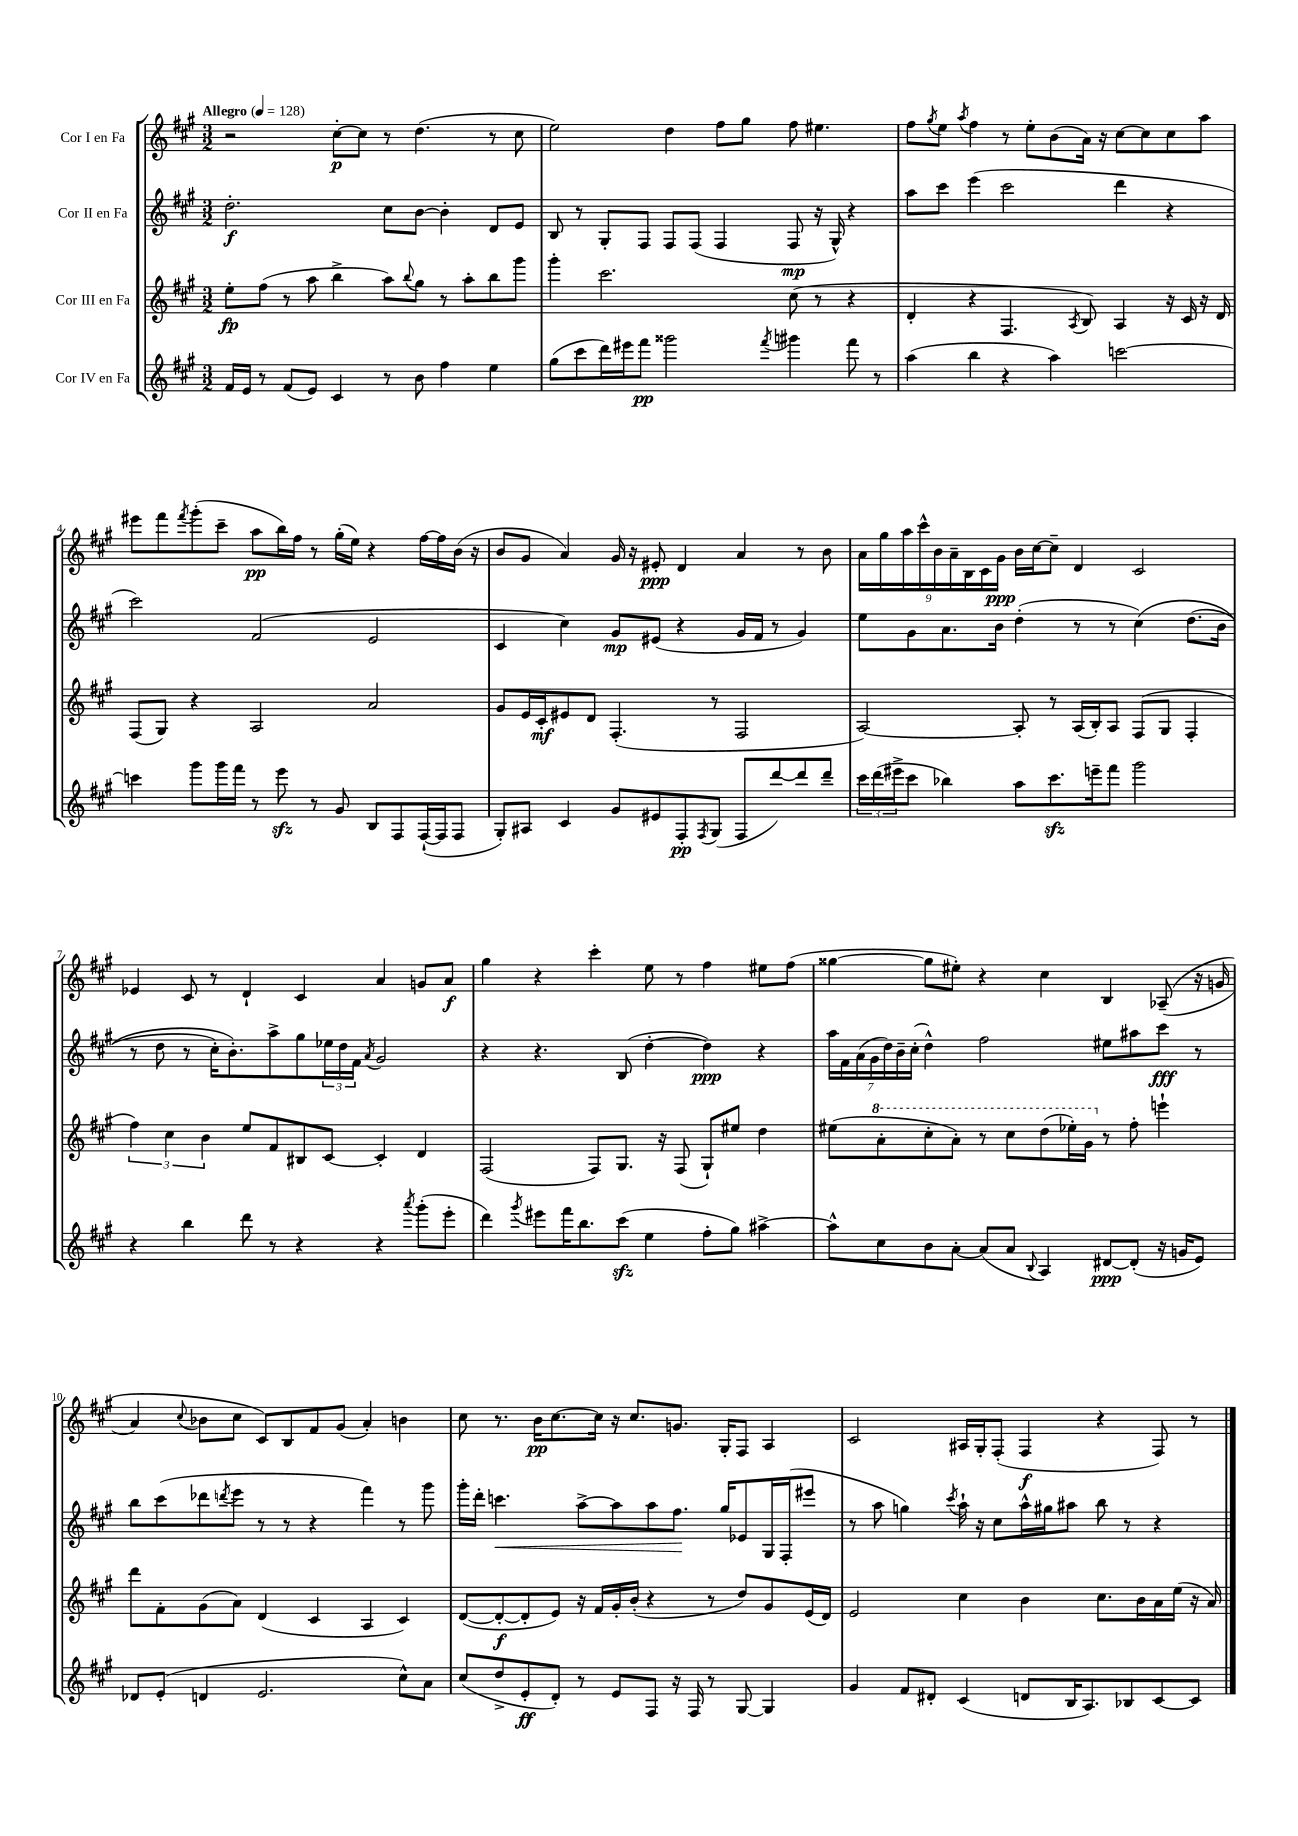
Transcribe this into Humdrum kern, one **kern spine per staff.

**kern	**dynam	**kern	**dynam	**kern	**dynam	**kern	**dynam
*part4	*part4	*part3	*part3	*part2	*part2	*part1	*part1
*staff4	*staff4	*staff3	*staff3	*staff2	*staff2	*staff1	*staff1
*I"Cor IV en Fa	*	*I"Cor III en Fa	*	*I"Cor II en Fa	*	*I"Cor I en Fa	*
*clefG2	*	*clefG2	*	*clefG2	*	*clefG2	*
*k[f#c#g#]	*	*k[f#c#g#]	*	*k[f#c#g#]	*	*k[f#c#g#]	*
*M3/2	*	*M3/2	*	*M3/2	*	*M3/2	*
*MM128	*	*MM128	*	*MM128	*	*MM128	*
=1	=1	=1	=1	=1	=1	=1	=1
!	!	!	!	!	!	!LO:TX:a:B:t=Allegro	!
16f#/LL	.	8ee'\L	fp	2.dd'\	f	2r	.
16e/JJ	.	.	.	.	.	.	.
8r	.	(8ff#\J	.	.	.	.	.
(8f#/L	.	8r	.	.	.	.	.
8e/J)	.	8aa\	.	.	.	.	.
4c#/	.	4bb^\	.	.	.	[8cc#'\L	p
.	.	.	.	.	.	8cc#\J]	.
8r	.	8aa\L)	.	8cc#\L	.	8r	.
.	.	8qqbb/	.	.	.	.	.
8b\	.	8gg#\J	.	[8b\J	.	(4.dd\	.
4ff#\	.	8r	.	4b'\]	.	.	.
.	.	8aa'\L	.	.	.	.	.
4ee\	.	8bb\	.	8d/L	.	8r	.
.	.	8ggg#\J	.	8e/J	.	8cc#\	.
=2	=2	=2	=2	=2	=2	=2	=2
(8gg#\L	.	4ggg#'\	.	8B/	.	2ee\)	.
8ccc#\	.	.	.	8r	.	.	.
16ddd\L)	.	2.ccc#\	.	8G#'/L	.	.	.
16eee#X\J	.	.	.	.	.	.	.
8fff#\J	pp	.	.	8F#/J	.	.	.
2ggg##X\	.	.	.	8F#/L	.	4dd\	.
.	.	.	.	(8F#/J	.	.	.
.	.	.	.	4F#/	.	8ff#\L	.
.	.	.	.	.	.	8gg#\J	.
8qfff#/	.	.	.	.	.	.	.
4ggg#X\	.	(8cc#\	.	8F#/	mp	8ff#\	.
.	.	8r	.	16r	.	4.ee#X\	.
.	.	.	.	16G#^^/)	.	.	.
8fff#\	.	4r	.	4r	.	.	.
8r	.	.	.	.	.	.	.
=3	=3	=3	=3	=3	=3	=3	=3
(4aa\	.	4d'/	.	8aa\L	.	8ff#\L	.
.	.	.	.	.	.	8qgg#/	.
.	.	.	.	8ccc#\J	.	8ee\J	.
.	.	.	.	.	.	8qaa/	.
4bb\	.	4r	.	(4eee\	.	4ff#\	.
4r	.	4.F#/	.	2ccc#\	.	8r	.
.	.	.	.	.	.	8ee'\L	.
4aa\)	.	.	.	.	.	(8b\	.
.	.	8qA/	.	.	.	.	.
.	.	8B/)	.	.	.	16a\Jk)	.
.	.	.	.	.	.	16r	.
[2cccn\	.	4A/	.	4ddd\	.	[8cc#\L	.
.	.	.	.	.	.	8cc#\]	.
.	.	16r	.	4r	.	8cc#\	.
.	.	16c#/	.	.	.	.	.
.	.	16r	.	.	.	8aa\J	.
.	.	16d/	.	.	.	.	.
!!LO:LB:g=z
=4	=4	=4	=4	=4	=4	=4	=4
4cccn\]	.	(8F#/L	.	2ccc#\)	.	8eee#X\L	.
.	.	8G#/J)	.	.	.	8fff#\	.
.	.	.	.	.	.	8qfff#/	.
8ggg#\L	.	4r	.	.	.	(8ggg#'\	.
16ggg#\L	.	.	.	.	.	8ccc#~\J	.
16fff#\JJ	.	.	.	.	.	.	.
8r	.	2A/	.	(2f#/	.	8aa\L	pp
8eeezz\	.	.	.	.	.	16bb\L)	.
.	.	.	.	.	.	16ff#\JJ	.
8r	.	.	.	.	.	8r	.
8g#/	.	.	.	.	.	(16gg#'\LL	.
.	.	.	.	.	.	16ee\JJ)	.
8B/L	.	2a/	.	2e/	.	4r	.
8F#/	.	.	.	.	.	.	.
([16F#`/L	.	.	.	.	.	[16ff#\LL	.
16F#/J]	.	.	.	.	.	16ff#\]	.
8F#/J	.	.	.	.	.	(16b\JJ	.
.	.	.	.	.	.	16r	.
=5	=5	=5	=5	=5	=5	=5	=5
8G#'/L)	.	8g#/L	.	4c#/	.	8b/L	.
8A#X/J	.	16e/L	.	.	.	8g#/J	.
.	.	16c#'/J	mf	.	.	.	.
4c#/	.	8e#X/	.	4cc#\)	.	4a/)	.
.	.	8d/J	.	.	.	.	.
8g#/L	.	(4.F#'/	.	8g#/L	mp	16g#/	.
.	.	.	.	.	.	16r	.
8e#X/	.	.	.	(8e#X/J	.	8e#X'/	ppp
8F#'/	pp	.	.	4r	.	4d/	.
8qF#/	.	.	.	.	.	.	.
(8G#/J	.	8r	.	.	.	.	.
8F#/L	.	2F#/	.	16g#/LL	.	4a/	.
.	.	.	.	16f#/JJ	.	.	.
[8ddd/)	.	.	.	8r	.	.	.
8ddd/]	.	.	.	4g#/)	.	8r	.
8ddd~/J	.	.	.	.	.	8b\	.
=6	=6	=6	=6	=6	=6	=6	=6
24ccc#\LL	.	[2A/)	.	8ee\L	.	18a\LL	.
(24ddd\	.	.	.	.	.	.	.
.	.	.	.	.	.	18gg#\	.
24eee#X^\J	.	.	.	.	.	.	.
.	.	.	.	.	.	18aa\	.
8ccc#\J	.	.	.	8g#\	.	.	.
.	.	.	.	.	.	18ccc#^^\	.
.	.	.	.	.	.	18b\	.
4bb-X\)	.	.	.	8.a\	.	.	.
.	.	.	.	.	.	18a~\	.
.	.	.	.	.	.	18B\	.
.	.	.	.	.	.	18c#\	.
.	.	.	.	16b\Jk	.	.	.
.	.	.	.	.	.	18g#\JJ	ppp
8aa\L	.	8A'/]	.	(4dd'\	.	16b\LL	.
.	.	.	.	.	.	[16cc#\J	.
8.ccc#zz\	.	8r	.	.	.	8cc#~\J]	.
.	.	(16A/LL	.	8r	.	4d/	.
16eeen~\k	.	16B'/J)	.	.	.	.	.
8fff#\J	.	8A/J	.	8r	.	.	.
2ggg#\	.	(8F#/L	.	(4cc#\)	.	2c#/	.
.	.	8G#/J	.	.	.	.	.
.	.	4F#'/	.	(8.dd\L	.	.	.
.	.	.	.	16b\Jk	.	.	.
!!LO:LB:g=z
=7	=7	=7	=7	=7	=7	=7	=7
4r	.	6ff#\)	.	8r	.	4e-X/	.
.	.	.	.	8dd\	.	.	.
.	.	6cc#\	.	.	.	.	.
4bb\	.	.	.	8r	.	8c#/	.
.	.	6b\	.	.	.	.	.
.	.	.	.	16cc#'\KL)	.	8r	.
.	.	.	.	8.b'\)	.	.	.
8ddd\	.	8ee/L	.	.	.	4d`/	.
8r	.	8f#/	.	8aa^\	.	.	.
4r	.	8B#X/	.	8gg#\	.	4c#/	.
.	.	[8c#/J	.	24ee-X\L	.	.	.
.	.	.	.	24dd\	.	.	.
.	.	.	.	24f#\JJ	.	.	.
.	.	.	.	8qa/	.	.	.
4r	.	4c#'/]	.	2g#/	.	4a/	.
8qaaa/	.	.	.	.	.	.	.
(8ggg#'\L	.	4d/	.	.	.	8gn/L	.
8eee'\J	.	.	.	.	.	8a/J	f
=8	=8	=8	=8	=8	=8	=8	=8
4ddd\)	.	(2F#/	.	4r	.	4gg#\	.
8qggg#/	.	.	.	.	.	.	.
8eee#X\L	.	.	.	4.r	.	4r	.
16fff#\K	.	.	.	.	.	.	.
8.bb\	.	.	.	.	.	.	.
.	.	8F#/L)	.	.	.	4ccc#'\	.
(8ccc#zz\J	.	8.G#/J	.	(8B/	.	.	.
4ee\	.	.	.	[4dd'\	.	8ee\	.
.	.	16r	.	.	.	.	.
.	.	(8F#/	.	.	.	8r	.
8ff#'\L	.	8G#`/L)	.	4dd\])	ppp	4ff#\	.
8gg#\J)	.	8ee#X/J	.	.	.	.	.
[4aa#X^\	.	4dd\	.	4r	.	8ee#X\L	.
.	.	.	.	.	.	(8ff#\J	.
=9	=9	=9	=9	=9	=9	=9	=9
8aa#^^\L]	.	(8ee#X\L	.	28aa\LL	.	[4gg##X\	.
.	.	.	.	28f#\	.	.	.
.	.	.	.	(28a\	.	.	.
.	.	.	.	28g#\	.	.	.
*	*	*8va	*	*	*	*	*
8cc#\	.	8aa'\	.	.	.	.	.
.	.	.	.	28dd\)	.	.	.
.	.	.	.	28b~\	.	.	.
.	.	.	.	(28cc#'\JJ	.	.	.
8b\	.	8ccc#'\	.	4dd^^\)	.	8gg##\L]	.
[8a'\J	.	8aa'\J)	.	.	.	8ee#X'\J)	.
(8a/L]	.	8r	.	2ff#\	.	4r	.
8a/J	.	8ccc#\L	.	.	.	.	.
8qqB/	.	.	.	.	.	.	.
4A/)	.	(8ddd\	.	.	.	4cc#\	.
.	.	16eee-X'\L)	.	.	.	.	.
.	.	16gg#\JJ	.	.	.	.	.
*	*	*X8va	*	*	*	*	*
[8d#X/L	ppp	8r	.	8ee#X\L	.	4B/	.
(8d#'/J]	.	8ff#'\	.	8aa#X\	.	.	.
16r	.	4eeen`\	.	8ccc#\J	fff	((8A-X~/	.
16gn/KL	.	.	.	.	.	.	.
8e/J)	.	.	.	8r	.	16r	.
.	.	.	.	.	.	16gn/	.
!!LO:LB:g=z
=10	=10	=10	=10	=10	=10	=10	=10
8d-X/L	.	8ddd\L	.	8bb\L	.	4a/)	.
(8e'/J	.	8f#'\	.	(8ccc#\	.	.	.
.	.	.	.	.	.	8qqcc#/	.
4dn/	.	(8g#\	.	8ddd-X\	.	8b-X\L	.
.	.	.	.	8qdddn/	.	.	.
.	.	8a\J)	.	8eee\J	.	8cc#\J	.
2.e/	.	(4d/	.	8r	.	8c#/L)	.
.	.	.	.	8r	.	8B/	.
.	.	4c#/	.	4r	.	8f#/	.
.	.	.	.	.	.	(8g#/J	.
.	.	4A/	.	4fff#\)	.	4a'/)	.
8cc#^^\L)	.	4c#/)	.	8r	.	4bn\	.
8a\J	.	.	.	8ggg#\	.	.	.
=11	=11	=11	=11	=11	=11	=11	=11
(8cc#/L	.	([8d/L	.	16ggg#'\LL	.	8cc#\	.
.	.	.	.	16ddd'\JJ	.	.	.
!	!	!	!	!	!LO:HP:b	!	!
8dd^/	.	8d'/_	f	4.cccn\	<	8.r	.
8e'/	ff	8d'/]	.	.	.	.	.
.	.	.	.	.	.	16b\KL	pp
8d'/J)	.	8e/J)	.	.	.	[8.cc#\	.
8r	.	16r	.	[8aa^\L	.	.	.
.	.	16f#/LL	.	.	.	16cc#\Jk]	.
8e/L	.	16g#'/	.	8aa\]	.	16r	.
.	.	(16b'/JJ	.	.	.	8.cc#/L	.
8F#/J	.	4r	.	8aa\	.	.	.
16r	.	.	.	8.ff#\J	.	8.gn/J	.
16F#/	.	.	.	.	.	.	.
8r	.	8r	.	.	.	.	.
.	.	.	.	16gg#/KL	[	16G#'/KL	.
[8G#/	.	8dd/L)	.	8e-X/	.	8F#/J	.
4G#/]	.	8g#/	.	16G#/L	.	4A/	.
.	.	.	.	(16F#'/J	.	.	.
.	.	(16e/L	.	8eee#X/J	.	.	.
.	.	16d/JJ)	.	.	.	.	.
=12	=12	=12	=12	=12	=12	=12	=12
4g#/	.	2e/	.	8r	.	2c#/	.
.	.	.	.	8aa\	.	.	.
8f#/L	.	.	.	4ggn\)	.	.	.
8d#X'/J	.	.	.	.	.	.	.
.	.	.	.	8qccc#/	.	.	.
(4c#/	.	4cc#\	.	16aa`\	.	16A#X/LL	.
.	.	.	.	16r	.	16G#'/J	.
.	.	.	.	8cc#\L	.	(8F#'/J	.
8dn/L	.	4b\	.	16aa^^\L	.	4F#/	f
.	.	.	.	16gg#X\J	.	.	.
16B/K	.	.	.	8aa#X\J	.	.	.
8.A/)	.	.	.	.	.	.	.
.	.	8.cc#\L	.	8bb\	.	4r	.
8B-X/	.	.	.	8r	.	.	.
.	.	16b\L	.	.	.	.	.
[8c#/	.	16a\	.	4r	.	8F#/)	.
.	.	(16ee\JJ	.	.	.	.	.
8c#/J]	.	16r	.	.	.	8r	.
.	.	16a/)	.	.	.	.	.
==	==	==	==	==	==	==	==
*-	*-	*-	*-	*-	*-	*-	*-
